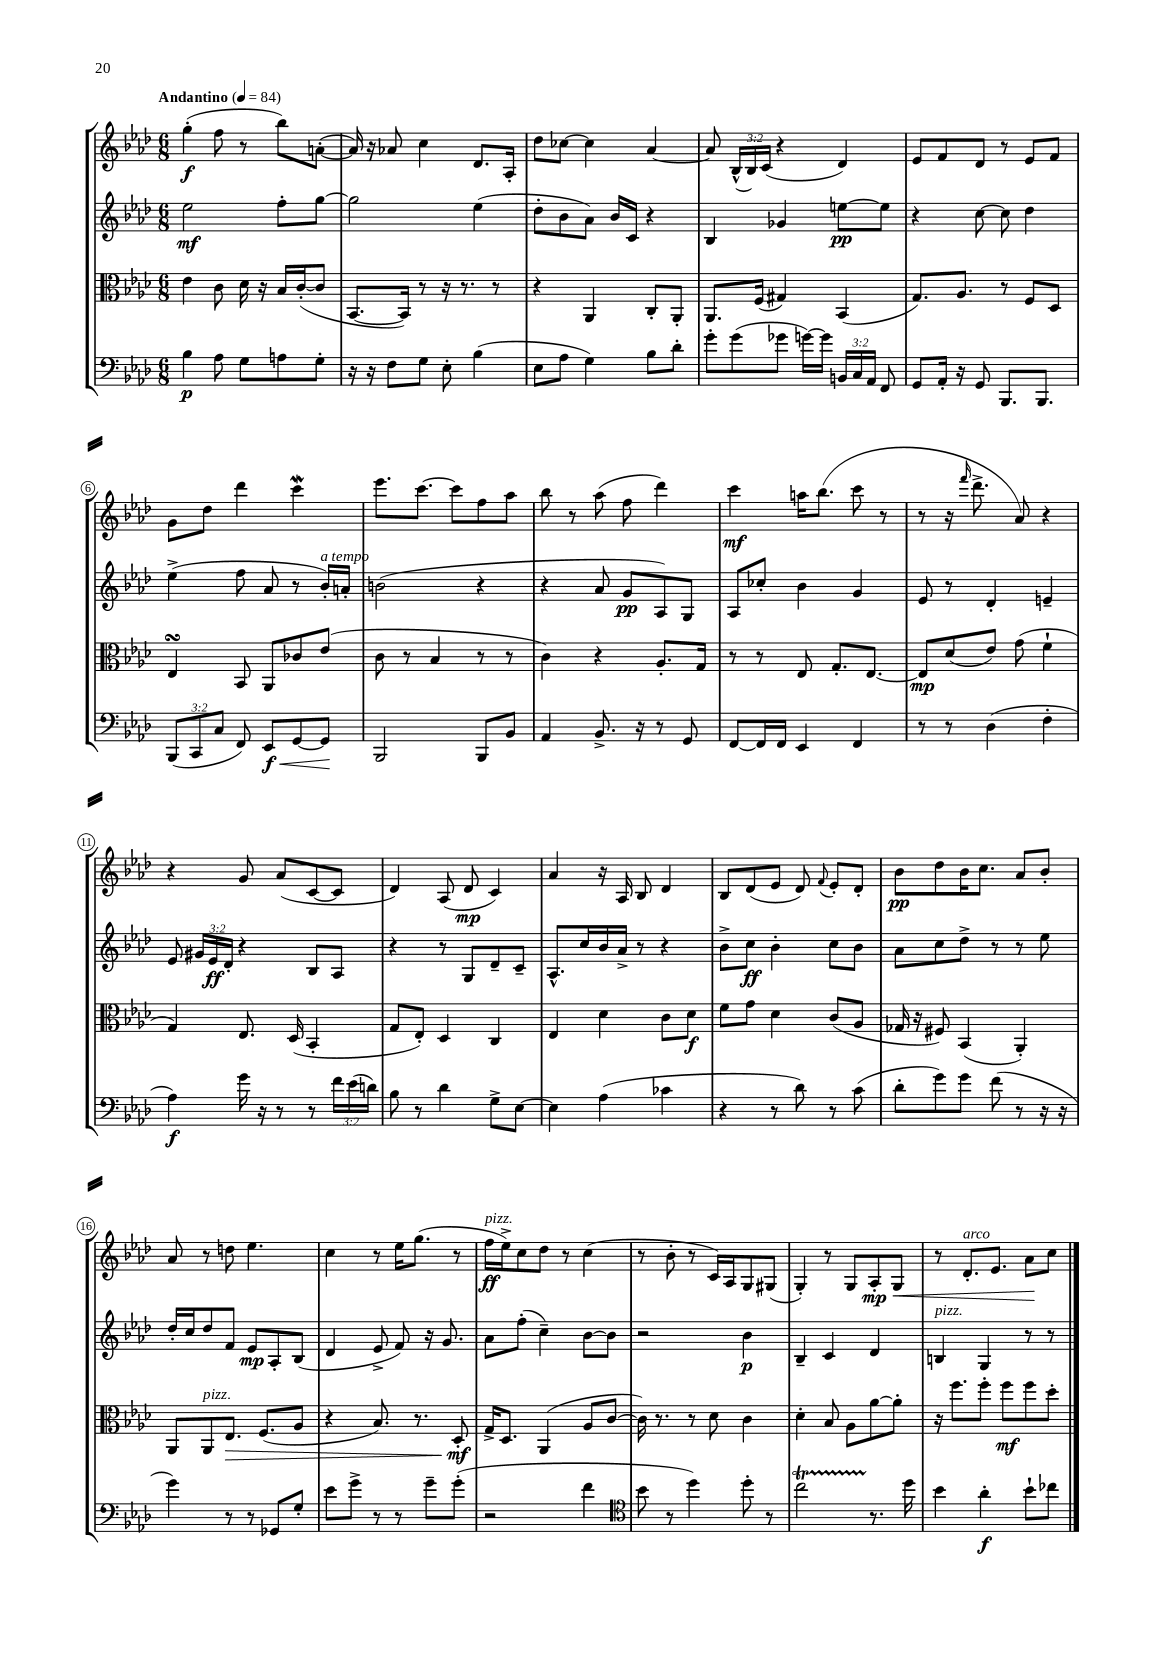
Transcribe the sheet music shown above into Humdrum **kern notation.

**kern	**kern	**kern	**kern
*staff4	*staff3	*staff2	*staff1
*clefF4	*clefC3	*clefG2	*clefG2
*k[b-e-a-d-]	*k[b-e-a-d-]	*k[b-e-a-d-]	*k[b-e-a-d-]
*M6/8	*M6/8	*M6/8	*M6/8
*MM84	*MM84	*MM84	*MM84
4B-	4e-	2ee-	(4gg'
8A-	8c	.	8ff
8G	16d-	.	8r
.	16r	.	.
8A	16B-	8ff'	8bb-)
.	([16c'	.	.
8G'	8c]	[8gg	([8a'
=	=	=	=
16r	[8.BB-	2gg]	16a])
16r	.	.	16r
8F	.	.	8a-
.	16BB-])	.	.
8G	8r	.	4cc
8E-'	16r	.	.
.	8.r	.	.
(4B-	.	(4ee-	8.d-
.	8r	.	.
.	.	.	16A-'
=	=	=	=
8E-	4r	8dd-'	8dd-
8A-	.	8b-	[8cc-
4G)	4AA-	8a-)	4cc-]
.	.	16b-	.
.	.	16c	.
8B-	8C'	4r	[4a-
8d-'	8AA-'	.	.
=	=	=	=
8g'	8.AA-	4B-	8a-]
(8g	.	.	(24B-^^
.	.	.	24B-)
.	(16F	.	.
.	.	.	(24c
8g-	4G#)	4g-	4r
[16g)	.	.	.
16g]	.	.	.
24BB	(4BB-	[8ee	4d-)
24C	.	.	.
24AA-	.	.	.
8FF	.	8ee]	.
=	=	=	=
8GG	8.G)	4r	8e-
16AA-'	.	.	8f
16r	8.A-	.	.
8GG	.	[8cc	8d-
8.BBB-	8r	8cc]	8r
.	8F	4dd-	8e-
8.BBB-	.	.	.
.	8D-	.	8f
=	=	=	=
(12BBB-	4E-	(4ee-^	8g
12CC	.	.	.
.	.	.	8dd-
12C	.	.	.
8FF)	8BB-	8ff	4ddd-
8EE-	8AA-	8a-	.
[8GG	8c-	8r	4ccc
8GG]	(8e-	16b-')	.
.	.	16a'	.
=	=	=	=
2BBB-	8c	(2b	8.eee-
.	8r	.	.
.	.	.	[8.ccc
.	4B-	.	.
.	.	.	8ccc]
8BBB-	8r	4r	8ff
8BB-	8r	.	8aa-
=	=	=	=
4AA-	4c)	4r	8bb-
.	.	.	8r
8.BB-^	4r	8a-	(8aa-
.	.	8g	8ff
16r	.	.	.
8r	8.A-'	8A-)	4ddd-)
8GG	.	8G	.
.	16G	.	.
=	=	=	=
[8FF	8r	8A-	4ccc
16FF]	8r	8cc-'	.
16FF	.	.	.
4EE-	8E-	4b-	16aa
.	.	.	(8.bb-
.	8.G'	.	.
4FF	.	4g	8ccc
.	[8.E-	.	.
.	.	.	8r
=	=	=	=
8r	8E-]	8e-	8r
8r	(8d-	8r	16r
.	.	.	16qqfff
.	.	.	8.ddd-^
(4D-	8e-)	4d-'	.
.	(8g	.	8a-)
4F'	4f`	4e~	4r
=	=	=	=
4A-)	4G)	8e-	4r
.	.	24g#	.
.	.	24e-	.
.	.	24d-'	.
16g	8.E-	4r	8g
16r	.	.	.
8r	.	.	(8a-
.	(16D-	.	.
8r	4BB-'	8B-	[8c
24f	.	8A-	8c]
(24e-	.	.	.
24d)	.	.	.
=	=	=	=
8B-	8G	4r	4d-)
8r	8E-')	.	.
4d-	4D-	8r	(8A-
.	.	8G	8d-
8G^	4C	8d-~	4c)
[8E-	.	8c~	.
=	=	=	=
4E-]	4E-	8.A-^^	4a-
.	.	16cc	.
(4A-	4d-	16b-	16r
.	.	16a-^	16A-
.	.	8r	8B-
4c-	8c	4r	4d-
.	8d-	.	.
=	=	=	=
4r	8f	8b-^	8B-
.	8g	8cc	(8d-
8r	4d-	4b-'	8e-
8d-)	.	.	8d-)
.	.	.	8qqf
8r	(8c	8cc	8e-'
(8c	8A-	8b-	8d-'
=	=	=	=
8d-'	16G-	8a-	8b-
.	16r	.	.
8g)	8F#)	8cc	8dd-
8g	(4BB-	8dd-^	16b-
.	.	.	8.cc
(8f	.	8r	.
8r	4AA-')	8r	8a-
16r	.	8ee-	8b-'
16r	.	.	.
=	=	=	=
4g)	8AA-	16dd-'	8a-
.	.	16cc	.
.	8AA-	8dd-	8r
8r	8.E-	8f	8dd
8r	.	8e-	4.ee-
.	(8.F	.	.
8GG-	.	8A-'	.
8G'	8A-	(8B-	.
=	=	=	=
8e-	4r	4d-	4cc
8g^	.	.	.
8r	8.B-)	8e-^	8r
8r	.	8f)	16ee-
.	8.r	.	(8.gg
8g~	.	16r	.
.	.	8.g	.
(8g'	8D-'	.	8r
=	=	=	=
2r	16G^	8a-	16ff
.	8.D-	.	16ee-^)
.	.	(8ff'	8cc
.	(4AA-	4cc~)	8dd-
.	.	.	8r
4f	8A-	[8b-	(4cc
.	[8c	8b-]	.
=	=	=	=
*clefC4	*	*	*
8b-	16c])	2r	8r
.	8.r	.	.
8r	.	.	8b-'
4dd-)	8r	.	8r
.	8d-	.	16c)
.	.	.	16A-
8dd-'	4c	4b-	8G
8r	.	.	(8G#
=	=	=	=
2cc	4d-'	4B-~	4G')
.	8B-	4c	8r
.	8A-	.	8G
8.r	[8a-	4d-	8A-'
.	8a-']	.	8G
16dd-	.	.	.
=	=	=	=
4b-	16r	4B	8r
.	8.ff	.	.
.	.	.	8.d-'
4a-'	8ff'	4G	.
.	.	.	8.e-
.	8ff	.	.
8b-`	8ff	8r	8a-
8cc-	8dd-'	8r	8cc
==	==	==	==
*-	*-	*-	*-
